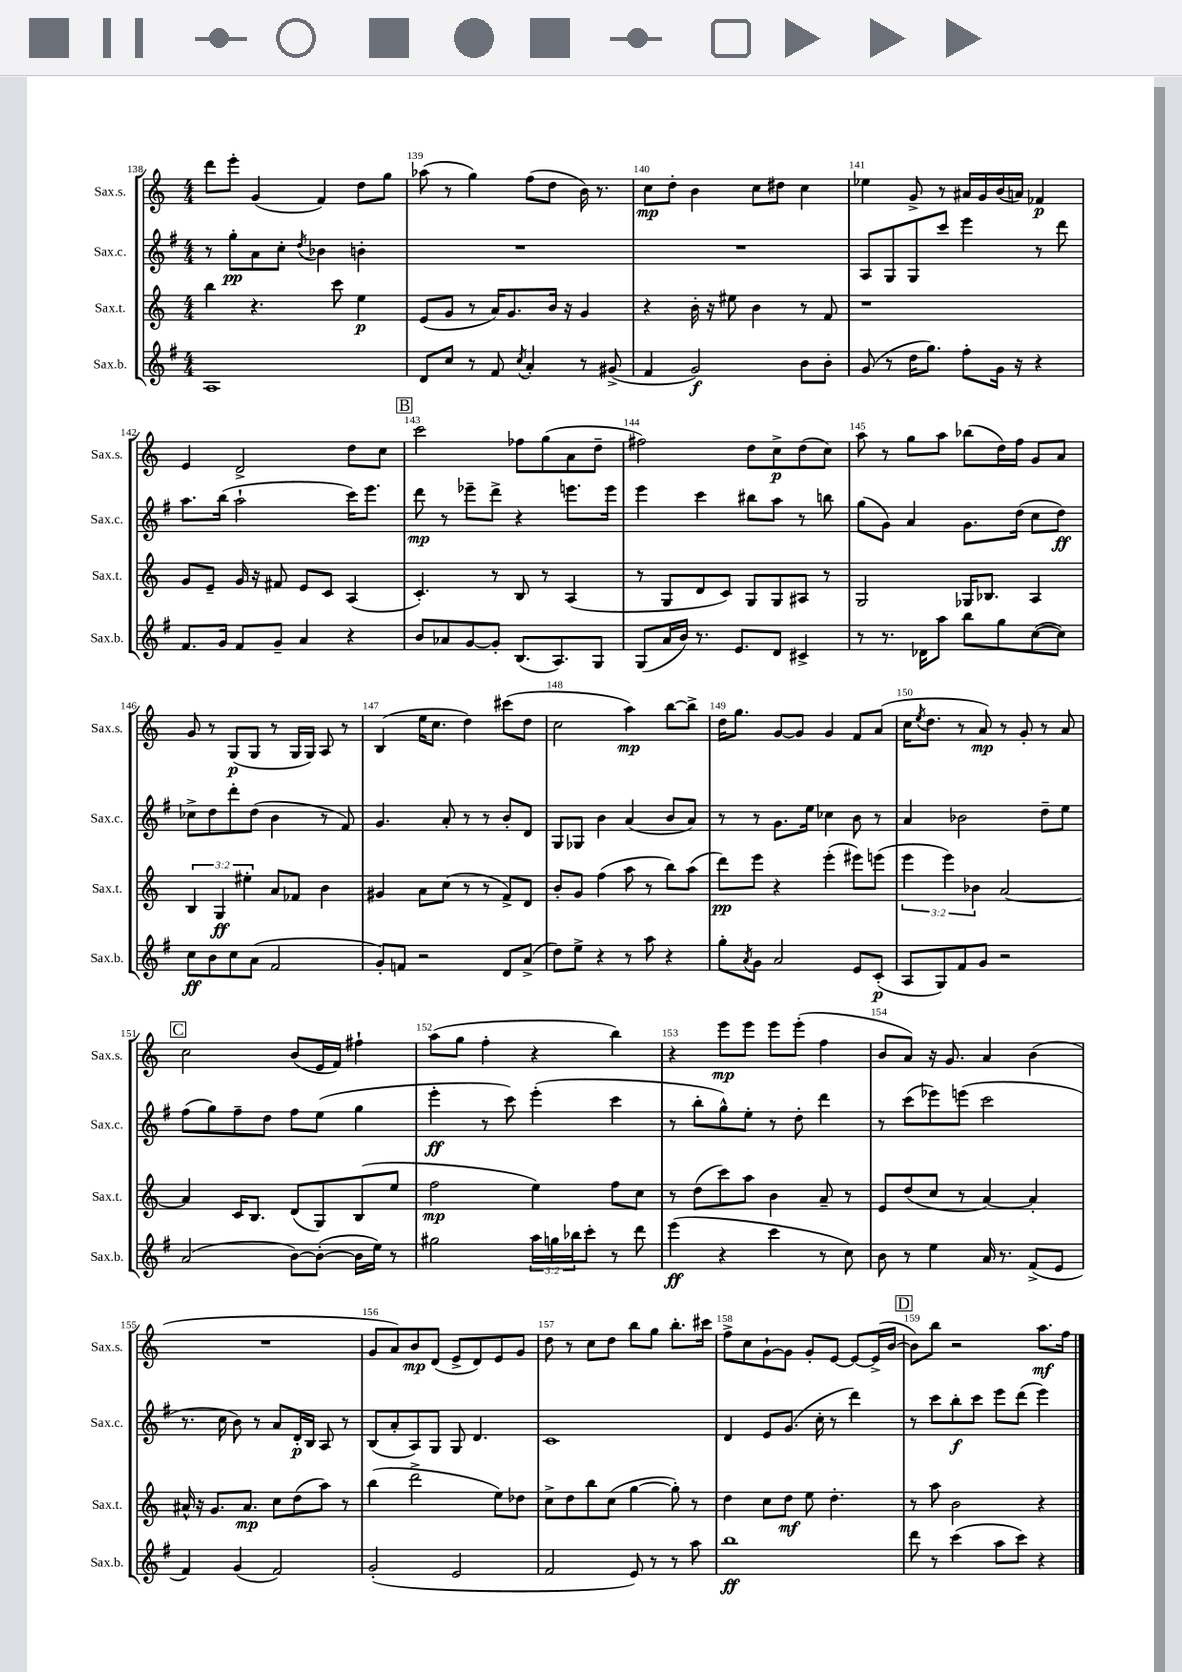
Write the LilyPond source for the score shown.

<<
\new StaffGroup <<
\new Staff = "s0" \with { instrumentName = "Sax.s." shortInstrumentName = "Sax.s." } {
    \clef treble \key c \major \numericTimeSignature \time 4/4
    d'''8 e'''8-. g'4( f'4) d''8 g''8 |
    aes''8( r8 g''4) f''8( d''8 b'16) r8. |
    c''8\mp d''8-. b'4 c''8 dis''8 c''4 |
    ees''4 g'8-> r8 ais'16 g'16 b'16( a'16) fes'4\p |
    e'4 d'2-> d''8 c''8 |
    \mark \markup { \box "B" } c'''2 fes''8 g''8( a'8 d''8-- |
    fis''2) d''8 c''8->\p d''8( c''8) |
    a''8 r8 g''8 a''8 bes''8( d''16) f''16 g'8 a'8 |
    g'8 r8 g8\p( g8 r8 g16 g16) a8 r8 |
    b4( e''16 c''8. d''4) cis'''8( d''8 |
    c''2 a''4\mp) b''8~ b''8-> |
    d''16 g''8. g'8~ g'8 g'4 f'8 a'8( |
    c''16 \acciaccatura { e''8 } d''8. r8 a'8\mp) r8 g'8-. r8 a'8 |
    \mark \markup { \box "C" } c''2 b'8( e'16 f'16) fis''4-! |
    a''8( g''8 f''4-. r4 b''4) |
    r4 e'''8\mp e'''8 e'''8 e'''8-.( f''4 |
    b'8 a'8) r16 g'8. a'4 b'4( |
    R1 |
    g'8 a'8) b'8\mp d'8( e'8-> d'8) e'8 g'8 |
    d''8 r8 c''8 d''8 b''8 g''8 b''8.-. cis'''16 |
    f''8-> c''8 g'8~-! g'8 g'8-. e'8~ e'8~ e'16->( b'16~ |
    \mark \markup { \box "D" } b'8) b''8 r2 a''8.\mf f''16 \bar "|." |
}
\new Staff = "s1" \with { instrumentName = "Sax.c." shortInstrumentName = "Sax.c." } {
    \clef treble \key g \major \numericTimeSignature \time 4/4
    r8 g''8-.\pp a'8 c''8-. \acciaccatura { d''8 } bes'4 b'4-. |
    R1 |
    R1 |
    a8 g8 g8 c'''8 e'''4 r8 d'''8 |
    a''8. b''16( a''2-! c'''16) e'''8. |
    \mark \markup { \box "B" } d'''8\mp r8 ees'''8-- d'''8-> r4 e'''8. e'''16 |
    e'''4 c'''4 bis''8 a''8 r8 b''8 |
    g''8( g'8) a'4 g'8. d''16( c''8 d''8\ff) |
    ces''8-> d''8 d'''8-. d''8( b'4 r8 fis'8) |
    g'4. a'8-. r8 r8 b'8-. d'8 |
    g8 ges8 b'4 a'4( b'8 a'8) |
    r8 r8 g'8. e''16 ces''4 b'8 r8 |
    a'4 bes'2 d''8-- e''8 |
    \mark \markup { \box "C" } fis''8( g''8) fis''8-- d''8 fis''8 e''8( g''4 |
    e'''4-.\ff r8 c'''8) e'''4-.( c'''4 |
    r8 b''8-. g''8-^) e''8-. r8 d''8-. d'''4 |
    r8 c'''8( ees'''8) e'''8( c'''2 |
    r8. c''16 b'8) r8 a'8 d'16-.\p b16 a8 r8 |
    b8( a'8-. a8) g8 g8 d'4. |
    c'1 |
    d'4 e'8 g'8.( c''16-. r8 d'''4) |
    \mark \markup { \box "D" } r8 c'''8 b''8-.\f c'''8 e'''8 d'''8( e'''4) \bar "|." |
}
\new Staff = "s2" \with { instrumentName = "Sax.t." shortInstrumentName = "Sax.t." } {
    \clef treble \key c \major \numericTimeSignature \time 4/4 \override Staff.TupletNumber.text = #tuplet-number::calc-fraction-text
    b''4 r4. c'''8 e''4\p |
    e'8( g'8 r8 a'16) g'8. b'16 r16 g'4 |
    r4 b'16-. r16 eis''8 b'4 r8 f'8 |
    r1 |
    g'8 e'8-- g'16 r16 fis'8 e'8 c'8 a4( |
    \mark \markup { \box "B" } c'4.-.) r8 b8 r8 a4( |
    r8 g8 d'8 c'8) g8 g8 ais8 r8 |
    g2 ges16 bes8. a4 |
    \tuplet 3/2 { b4 g4\ff eis''4-. } a'8 fes'8 b'4 |
    gis'4 a'8 c''8( r8 r8 f'8->) d'8 |
    b'8-. g'8 f''4( a''8 r8 b''8) a''8( |
    d'''8\pp) e'''8 r4 e'''4-.( eis'''8) e'''8( |
    \tuplet 3/2 { e'''4 e'''4) bes'4 } a'2~ |
    \mark \markup { \box "C" } a'4 c'16 b8. d'8( g8) b8( e''8 |
    f''2\mp e''4) f''8 c''8 |
    r8 d''8( c'''8) a''8 b'4 a'8-- r8 |
    e'8 d''8( c''8 r8 a'4~) a'4-. |
    ais'16-^ r16 g'8. ais'8.\mp c''8 d''8( a''8) r8 |
    b''4( d'''2-> e''8) des''8 |
    c''8-> d''8 b''8 c''8( g''4~ g''8-.) r8 |
    d''4 c''8 d''8\mf e''8 d''4.-. |
    \mark \markup { \box "D" } r8 a''8 b'2 r4 \bar "|." |
}
\new Staff = "s3" \with { instrumentName = "Sax.b." shortInstrumentName = "Sax.b." } {
    \clef treble \key g \major \numericTimeSignature \time 4/4 \override Staff.TupletNumber.text = #tuplet-number::calc-fraction-text
    a1 |
    d'8 c''8 r8 fis'8 \acciaccatura { c''8 } a'4-. r8 gis'8->( |
    fis'4 g'2\f) b'8 b'8-. |
    g'8( r8 d''16 g''8.) fis''8-. g'16 r16 r4 |
    fis'8. g'16 fis'8 g'8-- a'4 r4 |
    \mark \markup { \box "B" } b'8 aes'8 g'8~ g'8-. b8.( a8.) g8 |
    g8( a'16 b'16) r8. e'8. d'8 cis'4-> |
    r8 r8. des'16 a''8 b''8 g''8 c''8~( c''8) |
    c''8\ff b'8 c''8 a'8( fis'2 |
    g'8-.) f'8 r2 d'8 a'8->( |
    d''8) e''8-> r4 r8 a''8 r4 |
    g''8-. \acciaccatura { a'8 } g'8 a'2 e'8 c'8-.\p( |
    a8 g8) fis'8 g'8 r2 |
    \mark \markup { \box "C" } a'2( b'8~) b'8~-.( b'16 e''16) r8 |
    gis''2 \tuplet 3/2 { a''16 g''16 bes''16 } c'''8-. r8 d'''8 |
    e'''4\ff( r4 c'''4 r8 c''8) |
    b'8 r8 e''4 a'16 r8. fis'8->( e'8 |
    fis'4) g'4( fis'2) |
    g'2-.( e'2 |
    fis'2 e'8) r8 r8 a''8 |
    b''1\ff |
    \mark \markup { \box "D" } d'''8 r8 c'''4( a''8 c'''8) r4 \bar "|." |
}
>>
>>
\layout { \context { \Score currentBarNumber = #138 \override BarNumber.break-visibility = ##(#f #t #t) barNumberVisibility = #all-bar-numbers-visible } }
